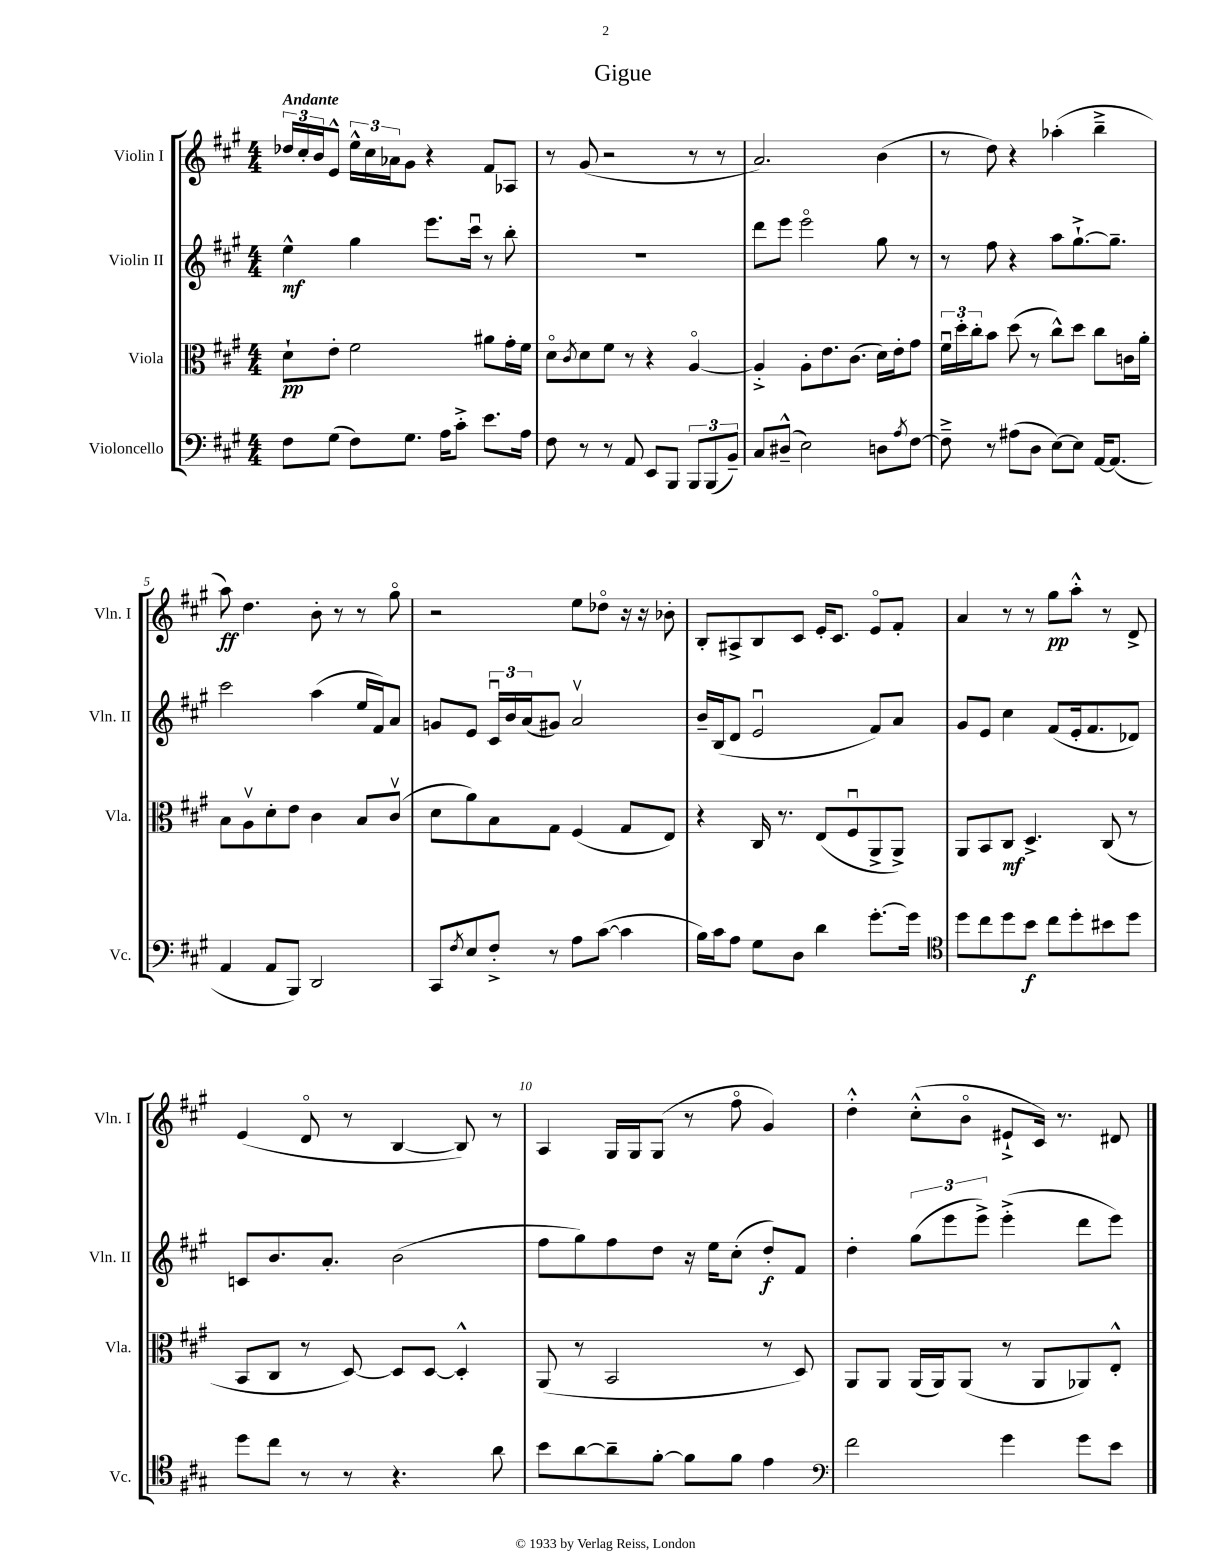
\header { title = "Gigue" }
<<
\new StaffGroup <<
\new Staff = "s0" \with { instrumentName = "Violin I" shortInstrumentName = "Vln. I" } {
    \clef treble \key a \major \numericTimeSignature \time 4/4 \tempo "Andante"
    \tuplet 3/2 { des''16 cis''16-. b'16 } e'8-^ \tuplet 3/2 { e''16-^ cis''16 aes'16 } gis'8 r4 fis'8 aes8 |
    r8 gis'8( r2 r8 r8 |
    a'2.) b'4( |
    r8 d''8) r4 aes''4-.( b''4---> |
    a''8\ff) d''4. b'8-. r8 r8 gis''8\flageolet |
    r2 e''8 des''8\flageolet r16 r16 bes'8-. |
    b8-. ais8-> b8 cis'8 e'16-. cis'8. e'8\flageolet fis'8-. |
    a'4 r8 r8 gis''8\pp a''8-.-^ r8 d'8-> |
    e'4( d'8\flageolet r8 b4~ b8) r8 |
    a4 gis16 gis16 gis8( r8 fis''8\flageolet gis'4) |
    d''4-.-^ cis''8-.-^( b'8\flageolet eis'8-!-> cis'16) r8. dis'8 \bar "|." |
}
\new Staff = "s1" \with { instrumentName = "Violin II" shortInstrumentName = "Vln. II" } {
    \clef treble \key a \major \numericTimeSignature \time 4/4
    e''4-^\mf gis''4 e'''8. cis'''16\downbow r8 b''8-. |
    r1 |
    d'''8 e'''8 e'''2\flageolet gis''8 r8 |
    r8 fis''8 r4 a''8 gis''8.~-!-> gis''8.-- |
    cis'''2 a''4( e''16 fis'16) a'8 |
    g'8 e'8 \tuplet 3/2 { cis'16\downbow b'16 a'16( } gis'8) a'2\upbow |
    b'16-- b16( d'8 e'2\downbow fis'8) a'8 |
    gis'8 e'8 cis''4 fis'8( e'16-. fis'8. des'8) |
    c'8 b'8. a'8.-. b'2( |
    fis''8 gis''8) fis''8 d''8 r16 e''16 cis''8-.( d''8-.\f) fis'8 |
    d''4-. \tuplet 3/2 { gis''8( e'''8 e'''8->) } e'''4-.->( d'''8 e'''8) \bar "|." |
}
\new Staff = "s2" \with { instrumentName = "Viola" shortInstrumentName = "Vla." } {
    \clef alto \key a \major \numericTimeSignature \time 4/4
    d'8-!\pp e'8-. fis'2 ais'8 gis'16-. fis'16 |
    d'8\flageolet \acciaccatura { cis'8 } d'8 fis'8 r8 r4 a4~\flageolet |
    a4-.-> a8-. e'8. cis'8.( d'16) e'16-. gis'8 |
    \tuplet 3/2 { fis'16\downbow d''16-. cis''16-. } b'8 d''8( r8 cis''8-^) d''8 cis''8 c'16 a'16-. |
    b8 a8\upbow d'8-. e'8 cis'4 b8 cis'8\upbow( |
    d'8 a'8) b8 gis8 fis4( gis8 e8) |
    r4 cis16 r8. e8( fis8\downbow a,8-> a,8->) |
    a,8 b,8 cis8\mf d4.-> cis8( r8 |
    b,8 cis8 r8 d8~) d8 d8~ d4-.-^ |
    a,8( r8 b,2 r8 d8) |
    a,8 a,8 a,16( a,16) a,8( r8 a,8 aes,8) e8-.-^ \bar "|." |
}
\new Staff = "s3" \with { instrumentName = "Violoncello" shortInstrumentName = "Vc." } {
    \clef bass \key a \major \numericTimeSignature \time 4/4
    fis8 gis8( fis8) gis8. a16 cis'8-.-> e'8. a16 |
    fis8 r8 r8 a,8 e,8 b,,8 \tuplet 3/2 { b,,8 b,,8( b,8--) } |
    cis8 dis8---^( e2) d8 \acciaccatura { a8 } fis8~ |
    fis8---> r8 ais8( d8 e8~) e8 a,16~ a,8.( |
    a,4 a,8 b,,8) d,2 |
    cis,8 \acciaccatura { fis8 } e8 fis8-.-> r8 a8 cis'8~( cis'4 |
    b16) cis'16 a8 gis8 d8 d'4 gis'8.~-. gis'16 |
    \clef tenor d''8 cis''8 d''8 b'8\f cis''8 d''8-. bis'8 d''8 |
    d''8 cis''8 r8 r8 r4. a'8 |
    b'8 a'8~ a'8-- fis'8~-. fis'8 fis'8 e'4 |
    \clef bass fis'2 gis'4 gis'8 e'8 \bar "|." |
}
>>
>>
\layout { \context { \Score \override BarNumber.break-visibility = ##(#f #t #t) barNumberVisibility = #(every-nth-bar-number-visible 5) } }
